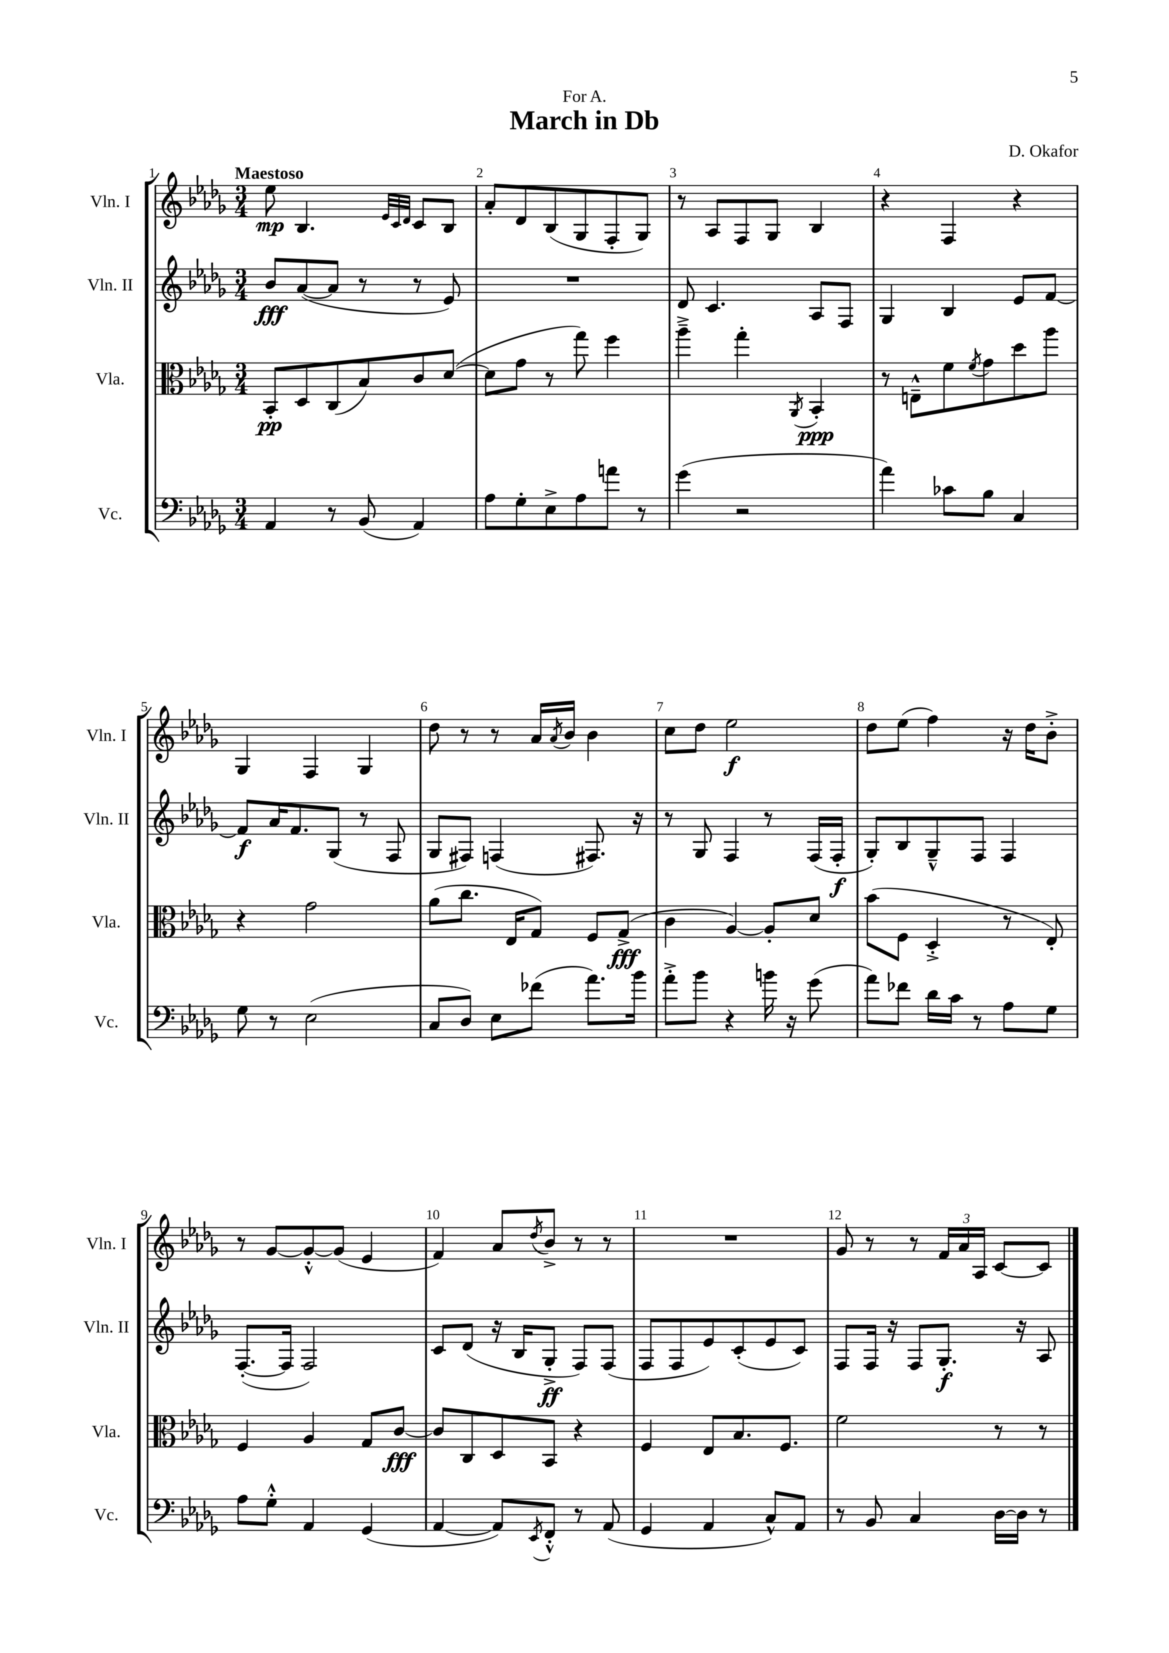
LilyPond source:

\header { title = "March in Db" composer = "D. Okafor" dedication = "For A." }
<<
\new StaffGroup <<
\new Staff = "s0" \with { instrumentName = "Vln. I" shortInstrumentName = "Vln. I" } {
    \clef treble \key des \major \numericTimeSignature \time 3/4 \tempo "Maestoso"
    ees''8\mp bes4. \grace { ees'32 c'32 des'32 } c'8 bes8 |
    aes'8-. des'8 bes8( ges8 f8-. ges8) |
    r8 aes8 f8 ges8 bes4 |
    r4 f4 r4 |
    ges4 f4 ges4 |
    des''8 r8 r8 aes'16 \acciaccatura { aes'8 } bes'16 bes'4 |
    c''8 des''8 ees''2\f |
    des''8 ees''8( f''4) r16 des''16 bes'8-.-> |
    r8 ges'8~ ges'8~-.-^ ges'8( ees'4 |
    f'4) aes'8 \acciaccatura { des''8 } bes'8-> r8 r8 |
    R2. |
    ges'8 r8 r8 \tuplet 3/2 { f'16 aes'16 aes16 } c'8~ c'8 \bar "|." |
}
\new Staff = "s1" \with { instrumentName = "Vln. II" shortInstrumentName = "Vln. II" } {
    \clef treble \key des \major \numericTimeSignature \time 3/4
    bes'8\fff aes'8~( aes'8 r8 r8 ees'8) |
    R2. |
    des'8 c'4. aes8 f8 |
    ges4 bes4 ees'8 f'8~ |
    f'8\f aes'16 f'8. ges8( r8 f8 |
    ges8 fis8) f4( fis8.) r16 |
    r8 ges8 f4 r8 f16( f16-.\f |
    ges8-.) bes8 ges8---^ f8 f4 |
    f8.~-.( f16 f2) |
    c'8 des'8( r16 bes16 ges8-.->\ff f8) f8( |
    f8 f8 ees'8) c'8-.( ees'8 c'8) |
    f8 f16 r16 f8 ges8.-.\f r16 aes8 \bar "|." |
}
\new Staff = "s2" \with { instrumentName = "Vla." shortInstrumentName = "Vla." } {
    \clef alto \key des \major \numericTimeSignature \time 3/4
    bes,8-.\pp des8 c8( bes8) c'8 des'8~( |
    des'8 ges'8 r8 ges''8) f''4 |
    aes''4---> ges''4-. \acciaccatura { aes,8 } bes,4-.\ppp |
    r8 e8---^ f'8 \acciaccatura { f'8 } ges'8 des''8 aes''8 |
    r4 ges'2 |
    aes'8( c''8. ees16 ges8) f8 ges8->\fff( |
    c'4 aes4~) aes8-. des'8 |
    bes'8( f8 des4-.-> r8 ees8-.) |
    f4 aes4 ges8 c'8~\fff |
    c'8 c8 des8 bes,8 r4 |
    f4 ees8 bes8. f8. |
    f'2 r8 r8 \bar "|." |
}
\new Staff = "s3" \with { instrumentName = "Vc." shortInstrumentName = "Vc." } {
    \clef bass \key des \major \numericTimeSignature \time 3/4
    aes,4 r8 bes,8( aes,4) |
    aes8 ges8-. ees8-> aes8 a'8 r8 |
    ges'4( r2 |
    aes'4) ces'8 bes8 c4 |
    ges8 r8 ees2( |
    c8 des8) ees8 fes'8( aes'8.) bes'16 |
    aes'8-.-> bes'8 r4 b'16 r16 ges'8( |
    aes'8) fes'8 des'16 c'16 r8 aes8 ges8 |
    aes8 ges8-.-^ aes,4 ges,4( |
    aes,4~ aes,8) \acciaccatura { ees,8 } f,8-.-^ r8 aes,8( |
    ges,4 aes,4 c8-^) aes,8 |
    r8 bes,8 c4 des16~ des16 r8 \bar "|." |
}
>>
>>
\layout { \context { \Score \override BarNumber.break-visibility = ##(#f #t #t) barNumberVisibility = #all-bar-numbers-visible } }
